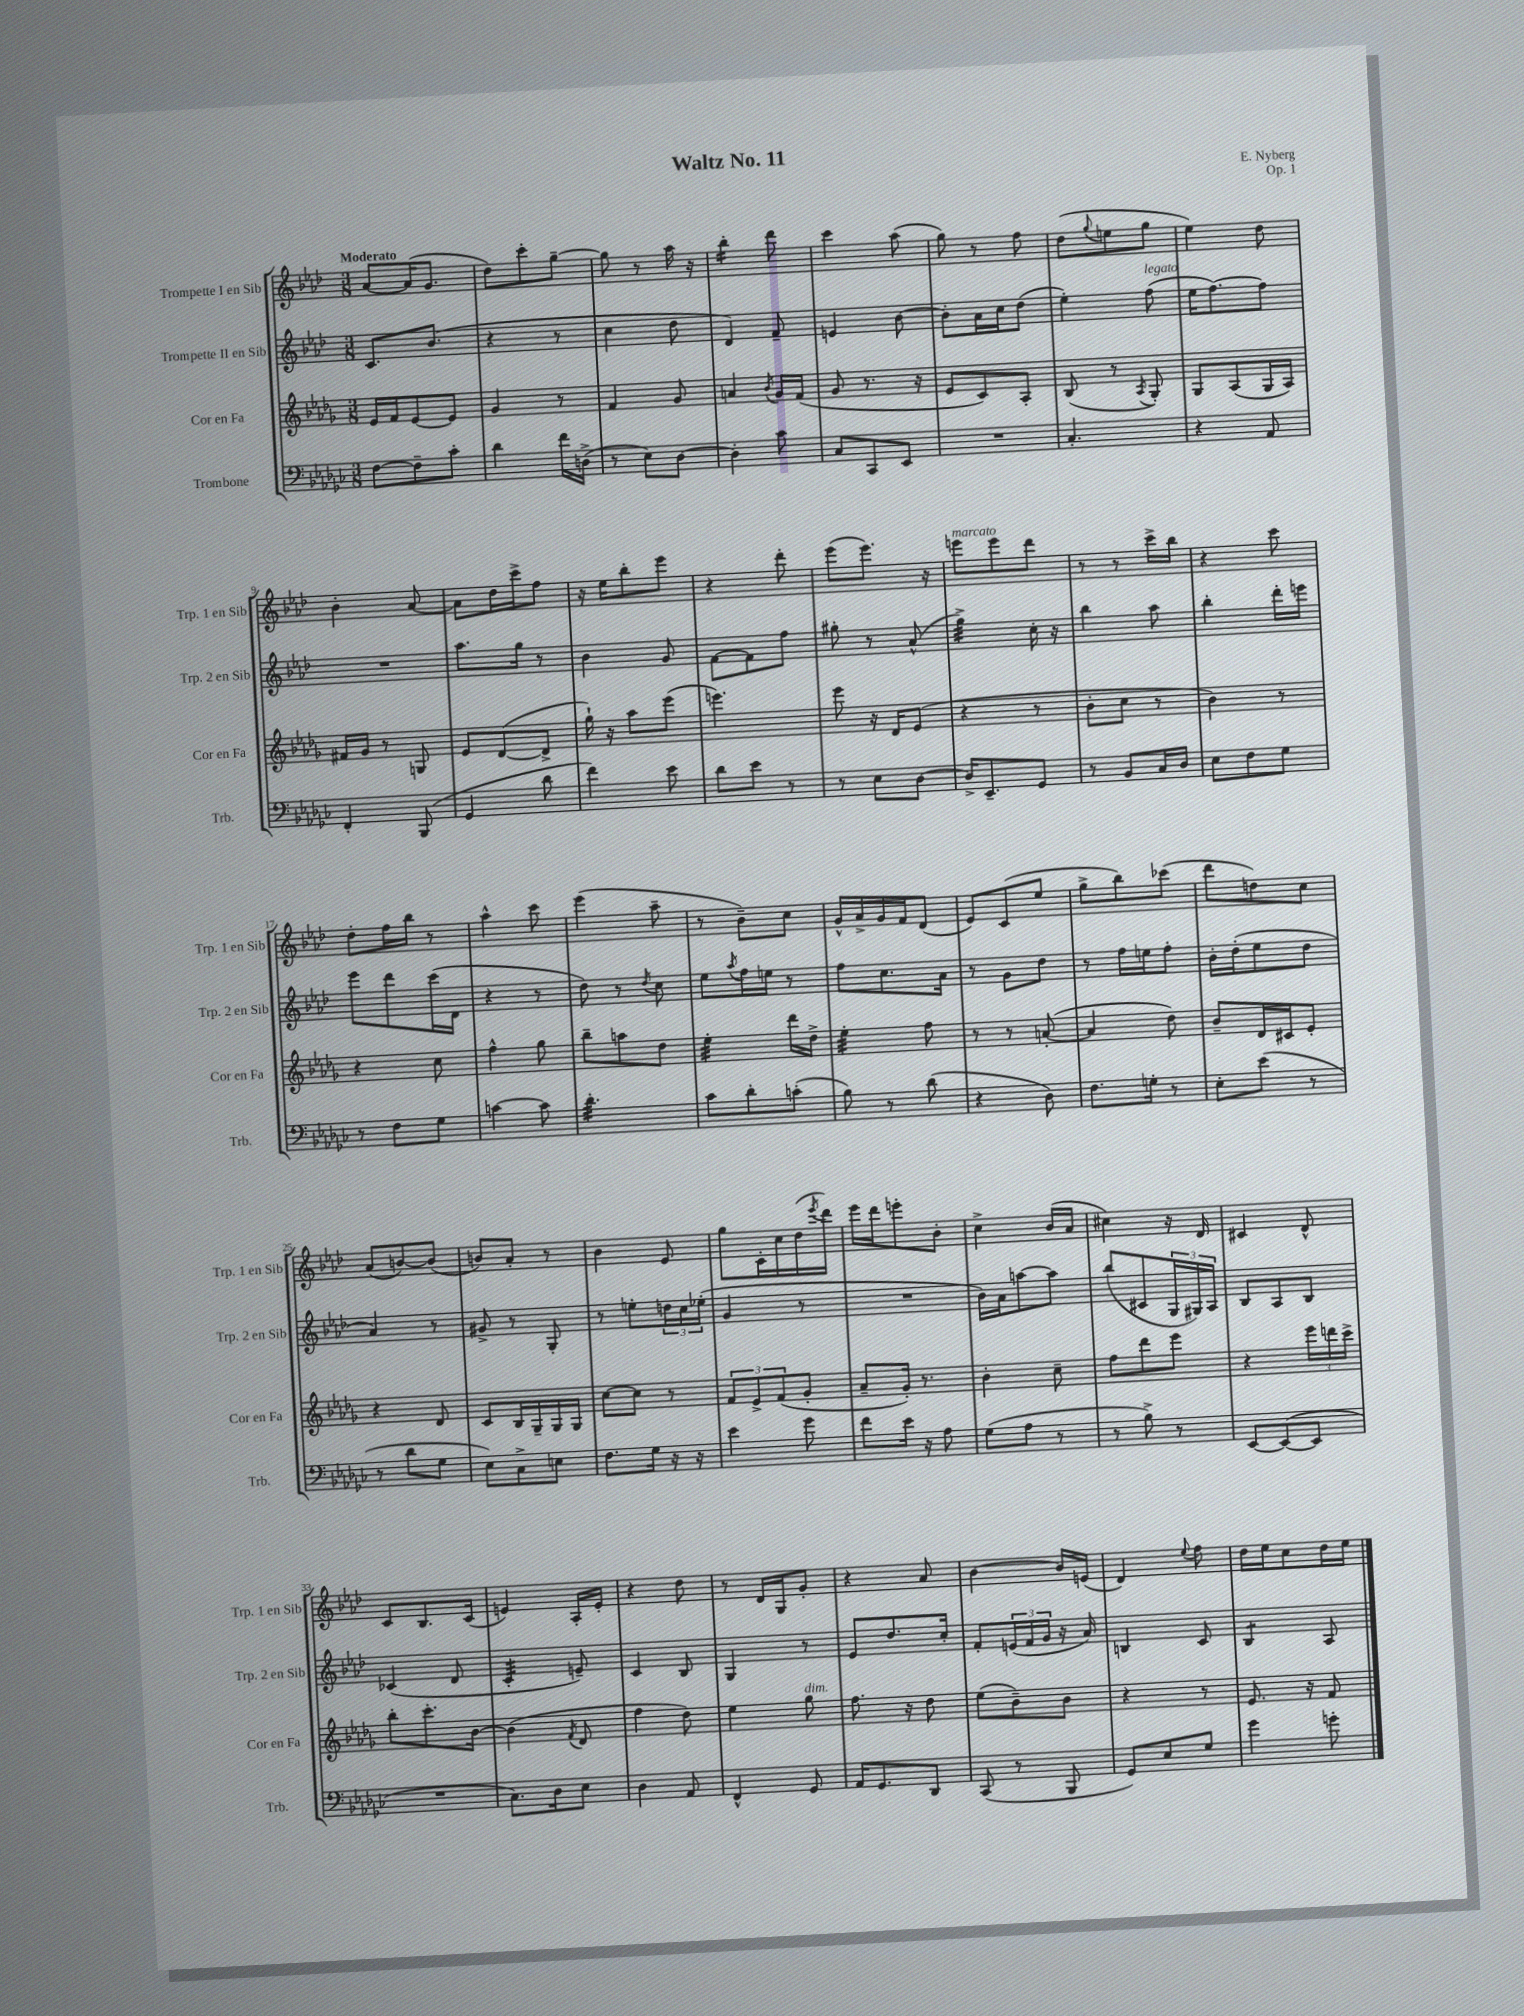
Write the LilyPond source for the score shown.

\header { title = "Waltz No. 11" composer = "E. Nyberg" opus = "Op. 1" }
<<
\new StaffGroup <<
\new Staff = "s0" \with { instrumentName = "Trompette I en Sib" shortInstrumentName = "Trp. 1 en Sib" } {
    \clef treble \key aes \major \numericTimeSignature \time 3/8 \tempo "Moderato"
    aes'8~ aes'16( g'8. |
    des''8) c'''8-. g''8~-- |
    g''8 r8 aes''16 r16 |
    bes''4:16-. des'''8 |
    c'''4 aes''8( |
    g''8) r8 f''8 |
    des''8( \appoggiatura { g''8 } e''8 g''8 |
    ees''4) des''8 |
    bes'4-. aes'8~ |
    aes'8 des''16 c'''16-> f''8 |
    r16 ees''16 bes''8-. ees'''8 |
    r4 des'''8-. |
    ees'''8( ees'''8.) r16 |
    e'''8^\markup { \italic "marcato" } e'''8 des'''8 |
    r8 r8 c'''16-> bes''16 |
    r4 c'''8 |
    des''8-. f''16 bes''16 r8 |
    aes''4-^ c'''8 |
    ees'''4( aes''8-- |
    r8 bes'8--) c''8 |
    g'16-^ aes'16-> g'16 f'16 des'8( |
    ees'8) c'8( ees''8 |
    g''8-> bes''8) ces'''8( |
    des'''8 d''8) c''8 |
    aes'8( b'8~) b'8( |
    b'8) aes'8-. r8 |
    bes'4 ees'8 |
    g''8 c'16-. c''16 des''16( \acciaccatura { ees'''8 } des'''16) |
    ees'''16 des'''16 e'''8-. bes'8-. |
    c''4-> bes'16( aes'16 |
    cis''4) r16 des'16 |
    cis'4 des'8-^ |
    c'8 bes8. c'16( |
    e'4) aes16-. e'16-. |
    r4 des''8 |
    r8 des'16 g16 g'8-. |
    r4 aes'8 |
    bes'4~ bes'16 e'16( |
    des'4) \appoggiatura { ees''8 } f''8 |
    des''16 ees''16 c''8 des''16 ees''16 \bar "|." |
}
\new Staff = "s1" \with { instrumentName = "Trompette II en Sib" shortInstrumentName = "Trp. 2 en Sib" } {
    \clef treble \key aes \major \numericTimeSignature \time 3/8
    c'8. bes'8.( |
    r4 r8 |
    c''4 des''8 |
    des'4) f'8-- |
    e'4 bes'8~ |
    bes'8-. aes'16 c''16 des''8( |
    ees''4-.) f''8^\markup { \italic "legato" }( |
    ees''16 f''8.~) f''8 |
    R4. |
    aes''8. g''16 r8 |
    bes'4 g'8 |
    f'8~ f'8 f''8 |
    gis''8-. r8 aes'8-^( |
    g''4:32->) c''16-. r16 |
    bes''4 aes''8 |
    bes''4-. des'''16-. e'''16 |
    ees'''8 des'''8 c'''16( des'16 |
    r4 r8 |
    des''8) r8 \acciaccatura { des''8 } c''8 |
    ees''8 \acciaccatura { aes''8 } f''16 e''16 r8 |
    f''8 c''8. aes'16 |
    r8 g'8 des''8 |
    r8 f''16 e''16 f''8-. |
    bes'16-. des''16-.( ees''8 des''8 |
    aes'4) r8 |
    gis'8-> r8 g8-. |
    r8 e''8-. \tuplet 3/2 { d''16 c''16 ees''16-.( } |
    g'4 r8 |
    R4. |
    bes'16) aes'16 a''8~ a''8 |
    bes''8( cis'8 \tuplet 3/2 { g16 gis16) aes16 } |
    bes8 aes8 bes8 |
    ces'4( des'8 |
    c'4:32-. e'8--) |
    c'4 bes8 |
    g4 r8 |
    ees'8 des''8. c''16-. |
    f'8-. \tuplet 3/2 { e'16( f'16 g'16 } r16 aes'16) |
    b4 c'8 |
    bes4:8 aes8 \bar "|." |
}
\new Staff = "s2" \with { instrumentName = "Cor en Fa" shortInstrumentName = "Cor en Fa" } {
    \clef treble \key des \major \numericTimeSignature \time 3/8
    ees'16 f'16 ees'8~ ees'8 |
    ges'4 r8 |
    f'4 ges'8 |
    a'4 \acciaccatura { bes'8 } ges'16 f'16( |
    ges'8 r8. r16 |
    ees'8 c'8) aes8-. |
    bes8( r8 \acciaccatura { aes8 } ges8-.) |
    ges8 aes8( ges16 aes16) |
    fis'16 ges'16 r8 g8 |
    ees'8 des'8~( des'8-> |
    ges''16-!) r16 aes''8 ees'''8( |
    e'''4.) |
    ees'''8 r16 des'16 ees'8( |
    r4 r8 |
    bes'8-. c''8 r8 |
    bes'4) r8 |
    r4 c''8 |
    f''4-^ ges''8 |
    bes''8-- a''8 des''8 |
    ees''4:32-. des'''16 des''16-> |
    ees''4:32-. f''8 |
    r8 r8 a'8~-.( |
    a'4 des''8) |
    bes'8-- des'16 cis'16 ees'8-. |
    r4 des'8 |
    c'8 bes16 ges16-- ges16 ges16 |
    c''8~ c''8 r8 |
    \tuplet 3/2 { f'8 ees'8-> f'8( } ges'8-. |
    aes'8-- ges'16-.) r8. |
    bes'4-. c''8-- |
    f''8 des'''8 ees'''8 |
    r4 \tuplet 3/2 { ees'''16 d'''16 c'''16-> } |
    bes''8-. c'''8.-. bes'16~ |
    bes'4( \acciaccatura { f'8 } des'8 |
    f''4 des''8) |
    ees''4 ges''8^\markup { \italic "dim." } |
    f''8. r16 des''8 |
    ees''8( bes'8--) bes'8 |
    r4 r8 |
    ees'8. r16 f'8 \bar "|." |
}
\new Staff = "s3" \with { instrumentName = "Trombone" shortInstrumentName = "Trb." } {
    \clef bass \key ges \major \numericTimeSignature \time 3/8
    f8~ f8-- ces'8-. |
    des'4 f'16 d16->( |
    r8 ees8) des8~ |
    des4-. ces'8 |
    ces8 ces,8 ees,8 |
    R4. |
    ces4.-. |
    r4 aes,8 |
    f,4-. bes,,8( |
    ges,4 des'8 |
    f'4) ees'8 |
    des'8 ees'8 r8 |
    r8 ees8 des8~ |
    des16-> ees,8.-- ges,8 |
    r8 bes,8 ces16 des16 |
    ees8 f8 ges8 |
    r8 f8 ges8 |
    c'4~ c'8 |
    des'4.:32-. |
    ces'8 des'8-. c'8-.( |
    bes8) r8 des'8( |
    r4 des8) |
    f8. g16-. r8 |
    ees8-. ees'8( r8 |
    r8 des'8 ges8 |
    ees8) ces8-> e8 |
    f8. ges16 r16 r16 |
    ees'4 ges'8 |
    f'8 ees'16 r16 aes8 |
    ges8( aes8 r8 |
    r8 bes8->) r8 |
    ees,8~ ees,8~( ees,8 |
    R4. |
    ces8.) des16 ees8 |
    des4 aes,8 |
    f,4-^ ges,8 |
    aes,16 ges,8. des,8 |
    ces,8( r8 bes,,8 |
    ges,8) ees8 ges8 |
    ges'4 g'8-. \bar "|." |
}
>>
>>
